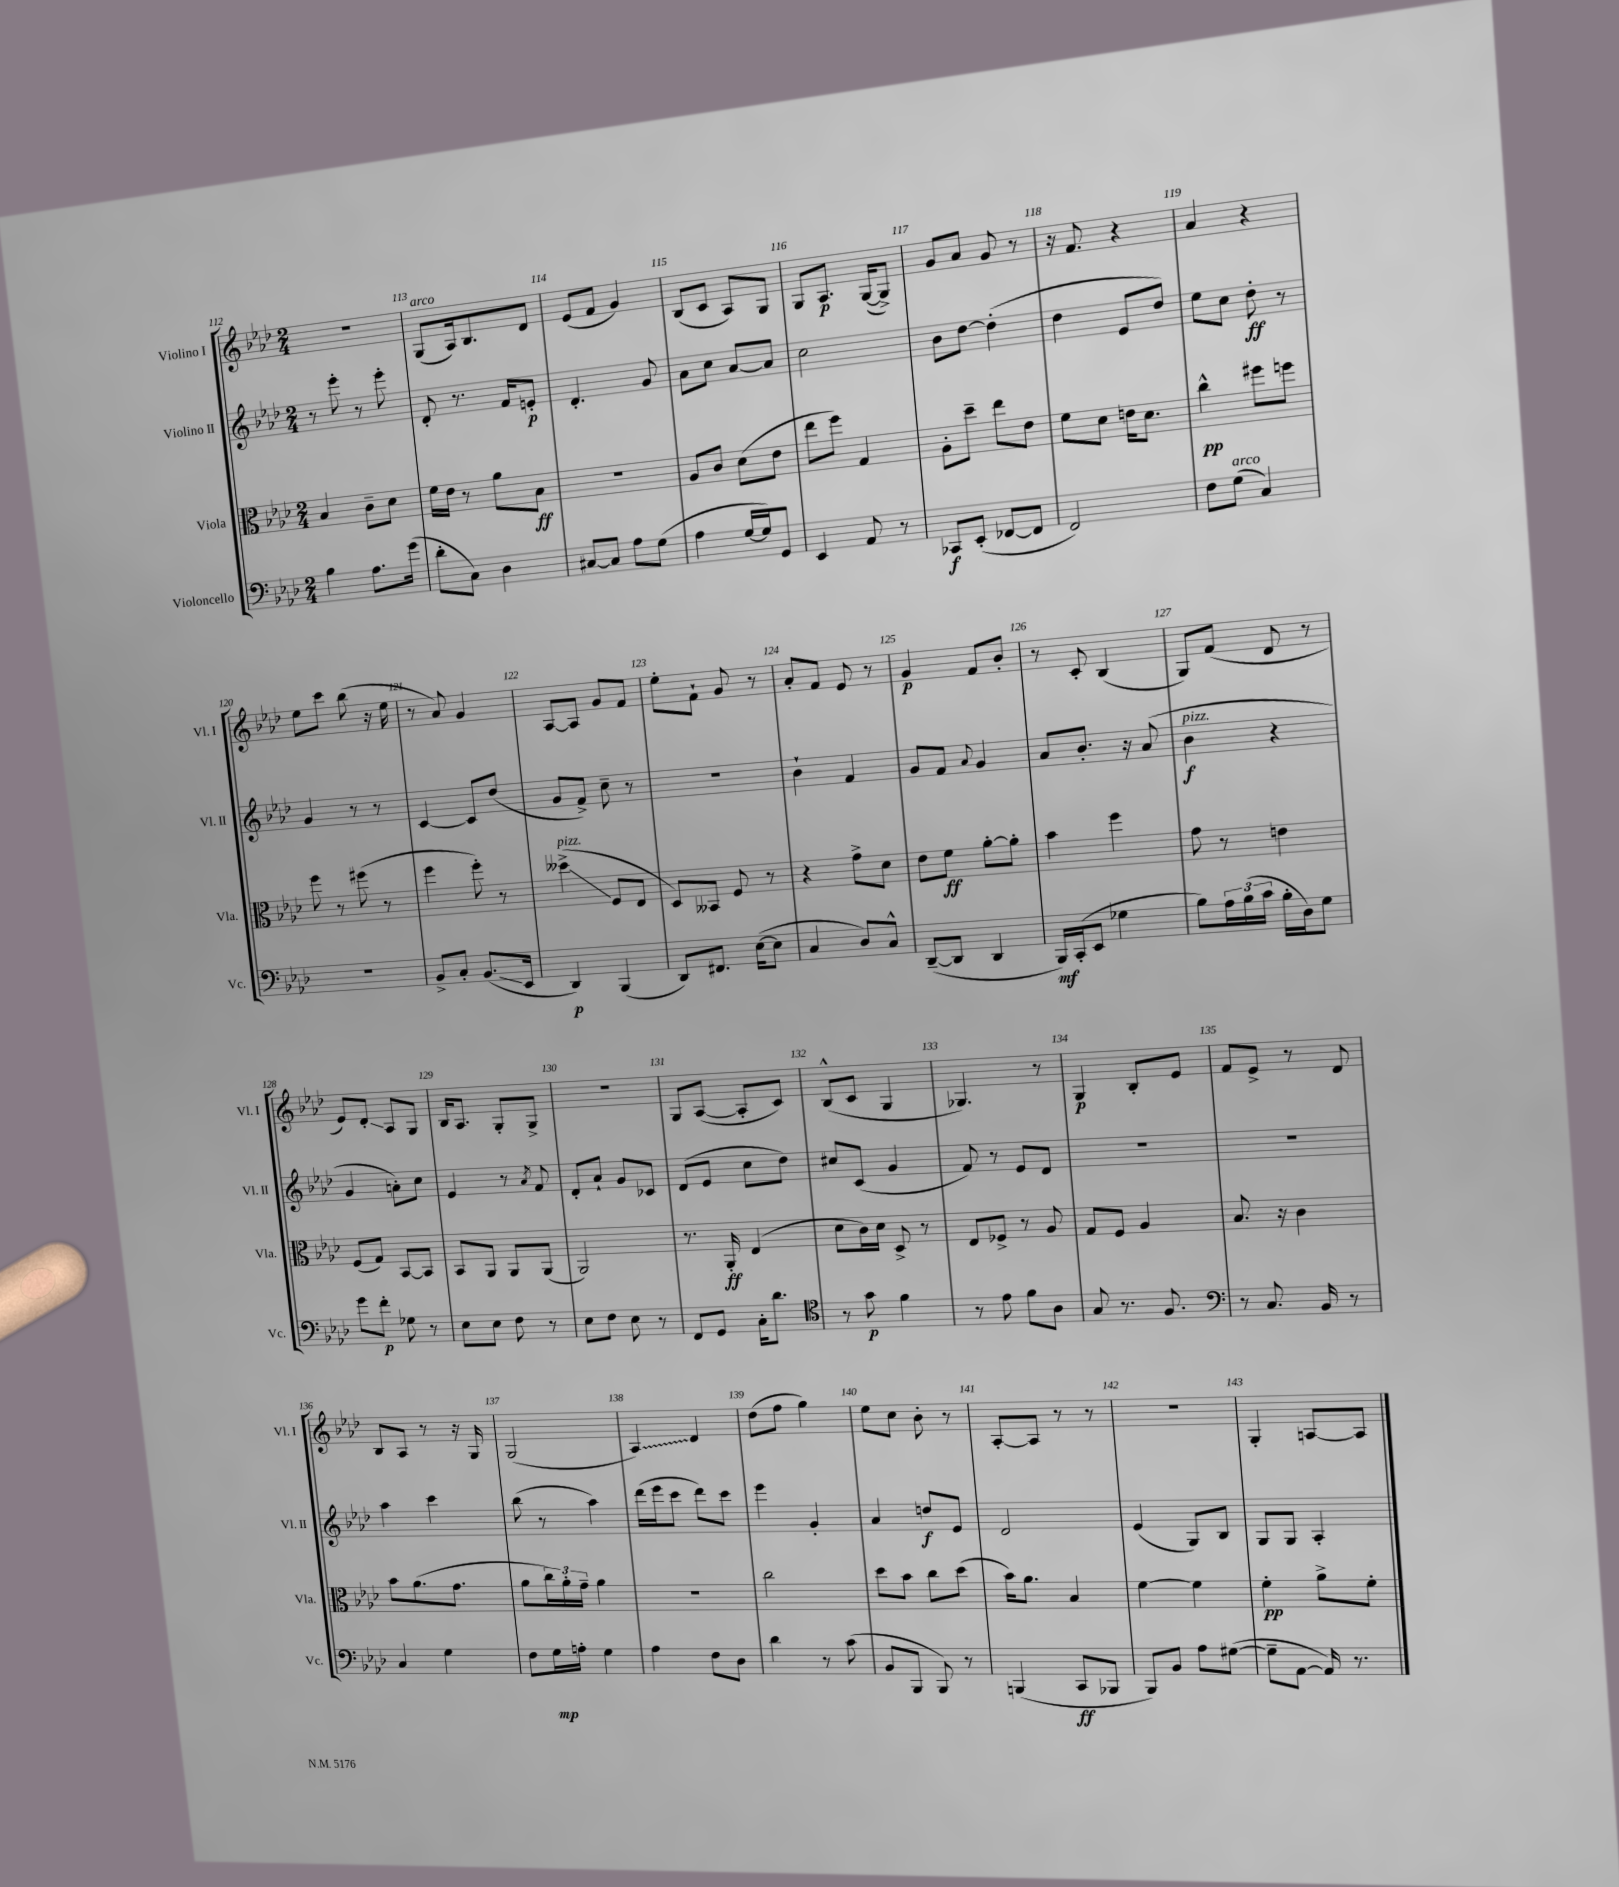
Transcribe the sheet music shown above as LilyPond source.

<<
\new StaffGroup <<
\new Staff = "s0" \with { instrumentName = "Violino I" shortInstrumentName = "Vl. I" } {
    \clef treble \key aes \major \numericTimeSignature \time 2/4
    R2 |
    g8^\markup { \italic "arco" }( aes16) bes8. des'8 |
    ees'8( f'8 g'4) |
    bes8( c'8 aes8) g8 |
    g8 aes8.\p g16~( g8->) |
    g'8 aes'8 g'8 r8 |
    r16 f'8. r4 |
    aes'4 r4 |
    ees''8 c'''8 bes''8( r16 ees''16 |
    r8 aes'8) g'4 |
    aes8~ aes8 g'8 f'8 |
    ees''8-. f'8-! g'8 r8 |
    aes'8-. f'8 ees'8 r8 |
    g'4\p f'8 bes'8-. |
    r8 c'8-. bes4( |
    g8) f'8( des'8 r8 |
    ees'8) des'8-.\glissando aes8 g8 |
    bes16 aes8. g8-. g8-> |
    R2 |
    g8 aes8~( aes8-. c'8) |
    bes8-^( c'8 g4 |
    ges4.) r8 |
    g4\p bes8-. ees'8 |
    f'8 ees'8-> r8 des'8 |
    bes8 aes8 r8 r16 g16 |
    g2( |
    \once \override Glissando.style = #'zigzag aes4\glissando) des'4 |
    des''8( f''8 g''4) |
    ees''8 c''8 bes'8-. r8 |
    aes8~-. aes8 r8 r8 |
    r2 |
    g4-. a8~ a8 \bar "|." |
}
\new Staff = "s1" \with { instrumentName = "Violino II" shortInstrumentName = "Vl. II" } {
    \clef treble \key aes \major \numericTimeSignature \time 2/4
    r8 ees'''8-. r8 ees'''8-. |
    des'8-. r8. f'16 e'8-.\p |
    des'4.-. g'8 |
    aes'8 c''8 aes'8~ aes'8 |
    c''2 |
    bes'8 des''8~ des''4-.( |
    des''4 ees'8 des''8) |
    ees''8 c''8 des''8-.\ff r8 |
    g'4 r8 r8 |
    c'4~ c'8 des''8( |
    g'8 f'8->) c''8-- r8 |
    R2 |
    bes'4-! f'4 |
    g'8 f'8 \appoggiatura { aes'8 } g'4 |
    aes'8 bes'8.-. r16 aes'8( |
    bes'4\f^\markup { \italic "pizz." } r4 |
    g'4 a'8-.) c''8 |
    ees'4 r8 \acciaccatura { aes'8 } f'8 |
    des'8-. aes'8-! g'8 ces'8 |
    des'8( ees'8 c''8 des''8) |
    cis''8 c'8( g'4 |
    f'8) r8 ees'8 des'8 |
    R2 |
    R2 |
    aes''4 c'''4 |
    bes''8( r8 aes''4) |
    des'''16( ees'''16 c'''8 des'''8) c'''8 |
    ees'''4 g'4-. |
    aes'4 d''8\f ees'8 |
    des'2 |
    ees'4( g8) bes8 |
    g8 g8 aes4-. \bar "|." |
}
\new Staff = "s2" \with { instrumentName = "Viola" shortInstrumentName = "Vla." } {
    \clef alto \key aes \major \numericTimeSignature \time 2/4
    bes4 c'8-- des'8 |
    f'16 ees'16 r8 aes'8 bes8\ff |
    R2 |
    aes8 c'8 des'8( ees'8 |
    ees''8 f''8) g4 |
    aes8-. des''8-- ees''8 ees'8 |
    f'8 des'8 e'16 des'8. |
    c''4-^\pp fis''8 f''8 |
    f''8 r8 fis''8( r8 |
    f''4 f''8-.) r8 |
    deses''4->\glissando^\markup { \italic "pizz." }( f8 ees8 |
    des8) beses,8 f8 r8 |
    r4 g'8-> des'8 |
    ees'8 f'8\ff aes'8~-. aes'8-. |
    bes'4 f''4 |
    g'8 r8 e'4 |
    f8( g8) bes,8~ bes,8 |
    bes,8 aes,8 aes,8 aes,8( |
    aes,2) |
    r8. aes,16-.\ff ees4( |
    des'8 c'16) des'16 des8-> r8 |
    ees8 fes8-> r8 aes8 |
    g8 f8 aes4 |
    bes8. r16 c'4 |
    bes'8 aes'8.( g'8. |
    aes'8 \tuplet 3/2 { c''16) aes'16-. g'16-- } aes'4 |
    R2 |
    c''2 |
    des''8 bes'8 c''8 des''8( |
    bes'16) aes'8. bes4 |
    f'4~ f'4 |
    f'4-.\pp aes'8-> f'8-. \bar "|." |
}
\new Staff = "s3" \with { instrumentName = "Violoncello" shortInstrumentName = "Vc." } {
    \clef bass \key aes \major \numericTimeSignature \time 2/4
    bes4 aes8. g'16( |
    des'8-. c8) des4 |
    cis8~ cis8 aes8 g8( |
    aes4 g16~ g16) g,8 |
    ees,4 aes,8 r8 |
    ces,8\f ees,8-.( fes,8~ fes,8 |
    f,2) |
    f8 g8^\markup { \italic "arco" }( c4) |
    R2 |
    bes,8-> c8-. bes,8.\glissando( ees,16 |
    des,4\p) bes,,4( |
    des,8) fis,8. ees16~( ees8 |
    c4 des8) c8-^ |
    des,8~--( des,8 des,4 |
    bes,,16\mf) c,16-.( ees,8 ges4 |
    bes8) \tuplet 3/2 { aes16 bes16( c'16 } bes16-. des16) g8 |
    g'8 f'8-.\p ges8 r8 |
    ees8 ees8 f8 r8 |
    ees8 f8 ees8 r8 |
    f,8 g,8 c16-. des'8. |
    \clef tenor r8 g'8\p f'4 |
    r8 ees'8 f'8 aes8 |
    g8 r8. f8. |
    \clef bass r8 c8. bes,16 r8 |
    c4 g4 |
    f8 g16\mp a16-. g4 |
    aes4 f8 des8 |
    des'4 r8 c'8( |
    bes,8 bes,,8 bes,,8) r8 |
    b,,4( c,8\ff bes,,8 |
    bes,,8) bes,8 aes8 gis8~( |
    gis8-- aes,8~ aes,16) r8. \bar "|." |
}
>>
>>
\layout { \context { \Score currentBarNumber = #112 \override BarNumber.break-visibility = ##(#f #t #t) barNumberVisibility = #all-bar-numbers-visible } }
